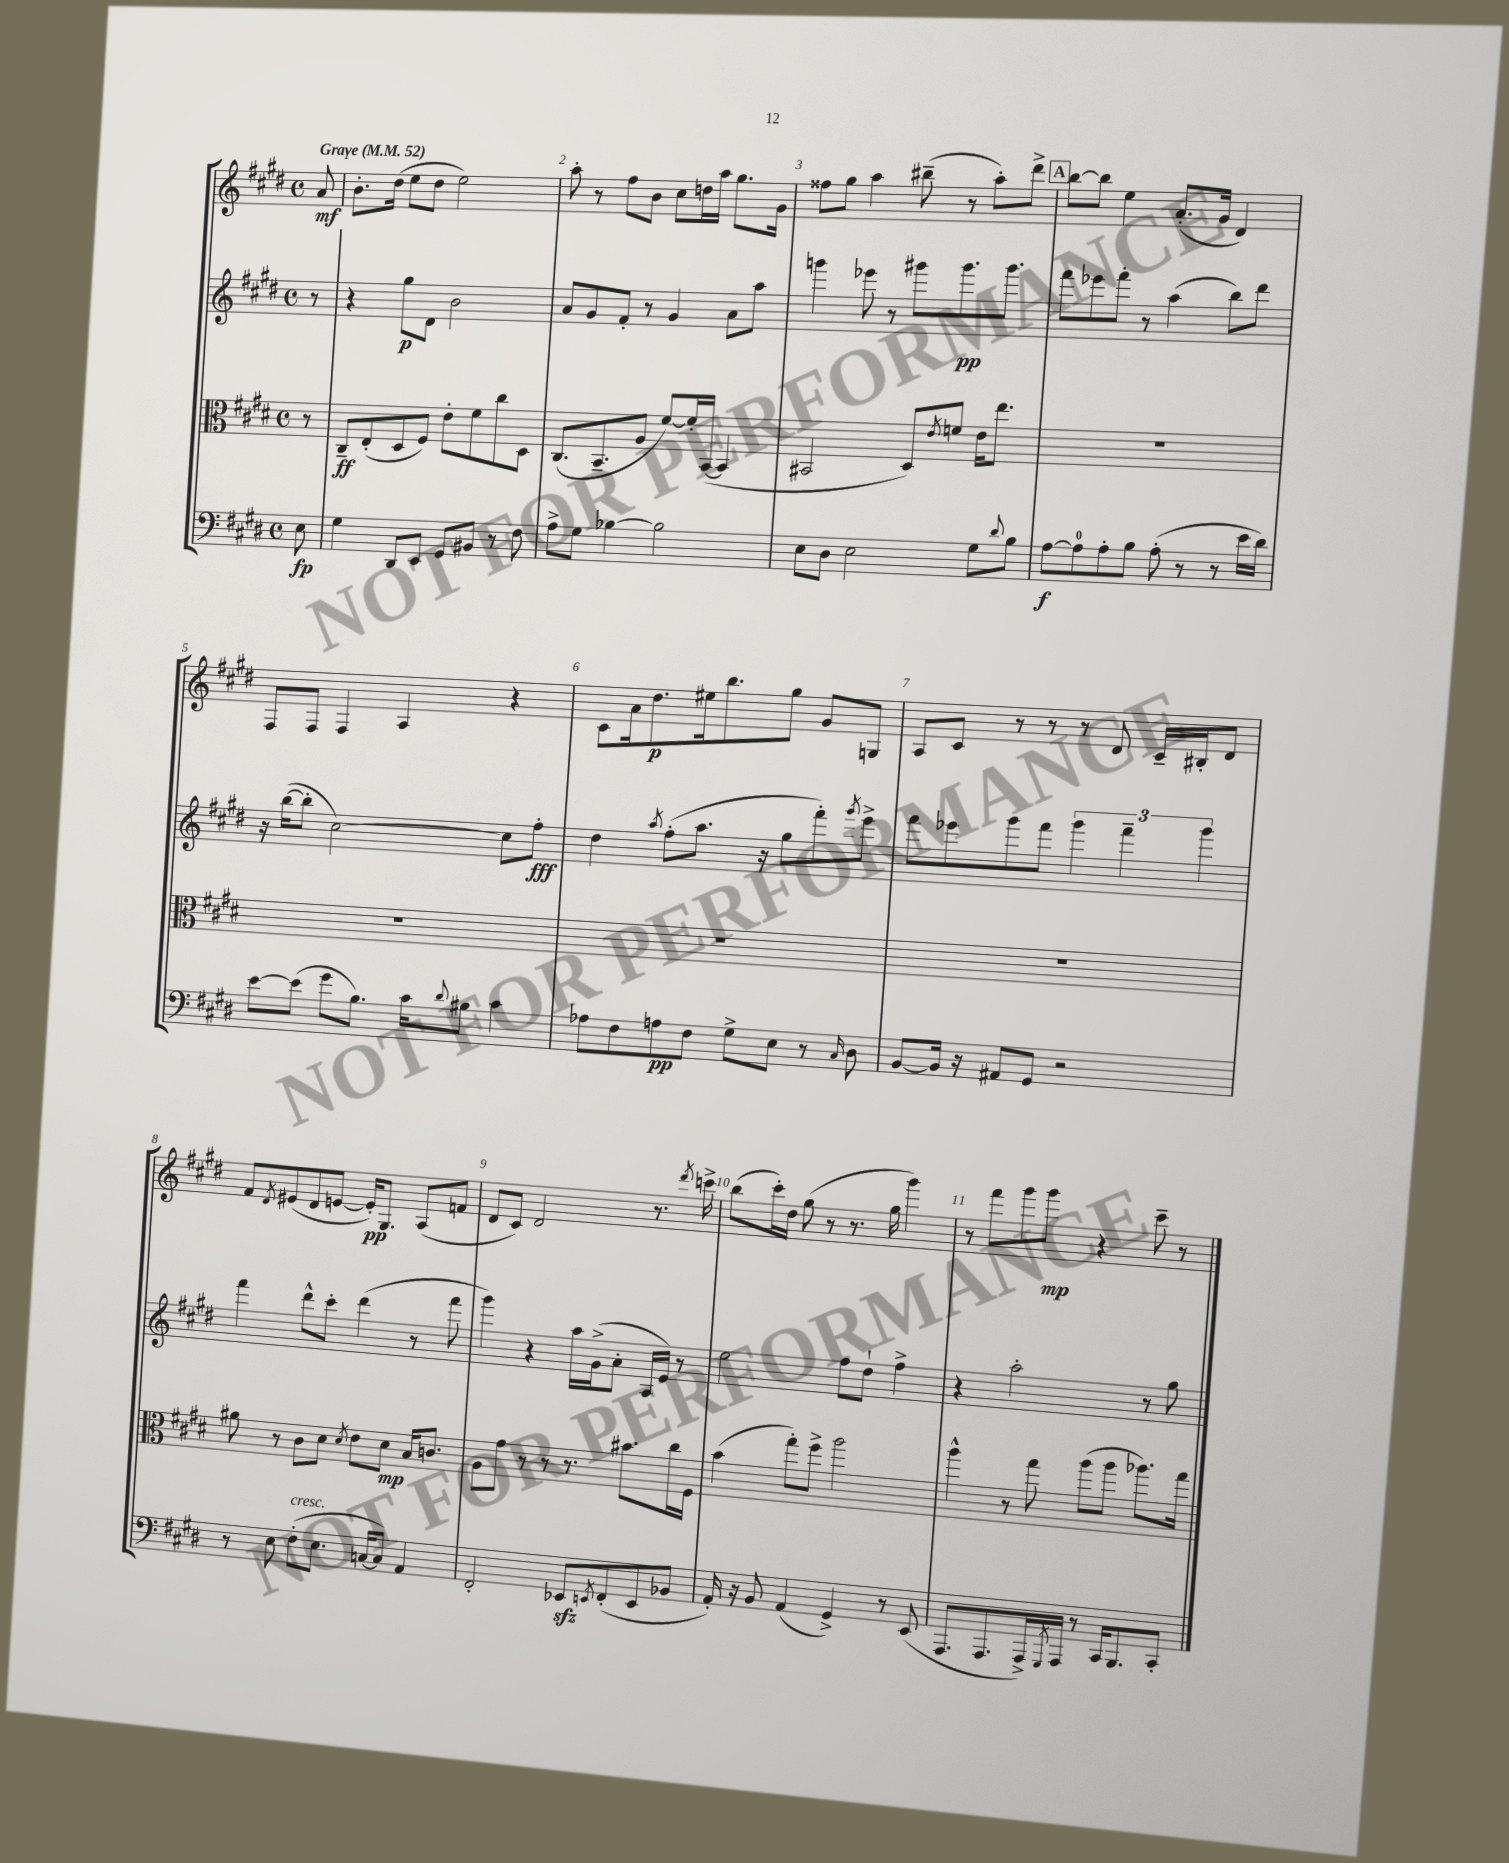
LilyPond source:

<<
\new StaffGroup <<
\new Staff = "s0" {
    \clef treble \key e \major \defaultTimeSignature \time 4/4 \partial 8 \tempo "Grave" 4 = 52
    a'8\mf |
    b'8.-. dis''16( e''8 dis''8 e''2) |
    a''8-. r8 fis''8 b'8 cis''8 d''16 a''16 gis''8. gis'16 |
    fisis''8 gis''8 a''4 bis''8--( r8 a''8-.) dis'''8-> |
    \mark \markup { \box "A" } b''8~ b''8 e''4 a'8.-.( gis'16 dis'4) |
    fis8 fis8 fis4 a4 r4 |
    cis'8 a'16 dis''8.\p eis''16 b''8. gis''8 gis'8 g8 |
    a8 cis'8 r8 r8 r8 dis'8 cis'16-- bis16-. dis'8 |
    fis'8 \acciaccatura { dis'8 } eis'8( dis'8 e'8~ e'16-.\pp) gis8. a8( f'8 |
    dis'8 cis'8) dis'2 r8. \acciaccatura { dis'''8 } c'''16-> |
    b''8( cis'''16-.) dis''16 gis''8( r8 r8. gis''16 gis'''4) |
    r8 fis'''8 gis'''8 gis'''8\mp r4 cis'''8-- r8 \bar "|." |
}
\new Staff = "s1" {
    \clef treble \key e \major \defaultTimeSignature \time 4/4 \partial 8
    r8 |
    r4 gis''8\p dis'8 b'2 |
    a'8 gis'8 fis'8-. r8 gis'4 a'8 a''8 |
    g'''4 ees'''8 r8 gis'''8 gis'''8.\pp gis'''8. |
    \mark \markup { \box "A" } fis'''8 ees'''8 fis'''8-. r8 a''4( b''8) dis'''8 |
    r16 b''16~( b''8-. cis''2~) cis''8 fis''8-.\fff |
    dis''4 \acciaccatura { a''8 } fis''8-.( a''8. r16 gis''8 fis'''8-.) \acciaccatura { gis'''8 } e'''8-> |
    fis'''8 ees'''8 gis'''8 fis'''8 \tuplet 3/2 { gis'''4 fis'''4-- gis'''4 } |
    fis'''4 dis'''8-^ cis'''8-. dis'''4( r8 fis'''8 |
    gis'''4) r4 a''16 gis'16->( a'8-. a16 e'16) r8 |
    e''2 fis''8 dis''8-! fis''4-> |
    r4 a''2-. r8 gis''8 \bar "|." |
}
\new Staff = "s2" {
    \clef alto \key e \major \defaultTimeSignature \time 4/4 \partial 8
    r8 |
    cis8--\ff e8-.( dis8 fis8) e'8-. fis'8 cis''8 dis8 |
    cis8.( b,8.-- a8 fis'8~) fis'16-. b,16~( b,4 |
    bis,2 dis8) \acciaccatura { e'8 } f'8 e'16 e''8. |
    \mark \markup { \box "A" } R1 |
    R1 |
    R1 |
    R1 |
    ais'8 r8 cis'8 dis'8 \acciaccatura { dis'8 } e'8 dis'8\mp b16 c'8. |
    a8 gis'8 r8 r8 r8. bis'8. cis''16 fis16 |
    b'4( gis''8-.) fis''8-> a''2 |
    a''4-^ r8 gis''8 a''8( a''8 aes''8.) gis''16 \bar "|." |
}
\new Staff = "s3" {
    \clef bass \key e \major \defaultTimeSignature \time 4/4 \partial 8
    e8\fp |
    gis4 dis,8 e,8 gis,8 bis,8 r8 fis8 |
    a8-> gis8 bes4~ bes2 |
    e8 dis8 e2 gis8 \appoggiatura { dis'8 } b8 |
    \mark \markup { \box "A" } a8~\f a8-0 a8-. b8 a8-.( r8 r8 e'16 dis'16) |
    e'8~ e'8( gis'8 b8.) cis'16 \appoggiatura { dis'8 } bis8 cis'4 |
    aes8 fis8 a8\pp fis8 gis8-> e8 r8 \grace { cis16 } dis8 |
    b,8~ b,16 r16 ais,8 gis,8 r2 |
    r8 e8 fis8-.^\markup { \italic "cresc." }( e8. c16~ c8) a,4 |
    fis,2-. ees,8\sfz \acciaccatura { e,8 } fis,8-.( e,8 bes,8 |
    a,16-.) r16 b,8 a,4( gis,4->) r8 e,8( |
    a,,8. a,,8. a,,16->) \acciaccatura { gis,,8 } a,,16 r8 cis,16 b,,8. cis,8-. \bar "|." |
}
>>
>>
\layout { \context { \Score \override BarNumber.break-visibility = ##(#f #t #t) barNumberVisibility = #all-bar-numbers-visible } }
